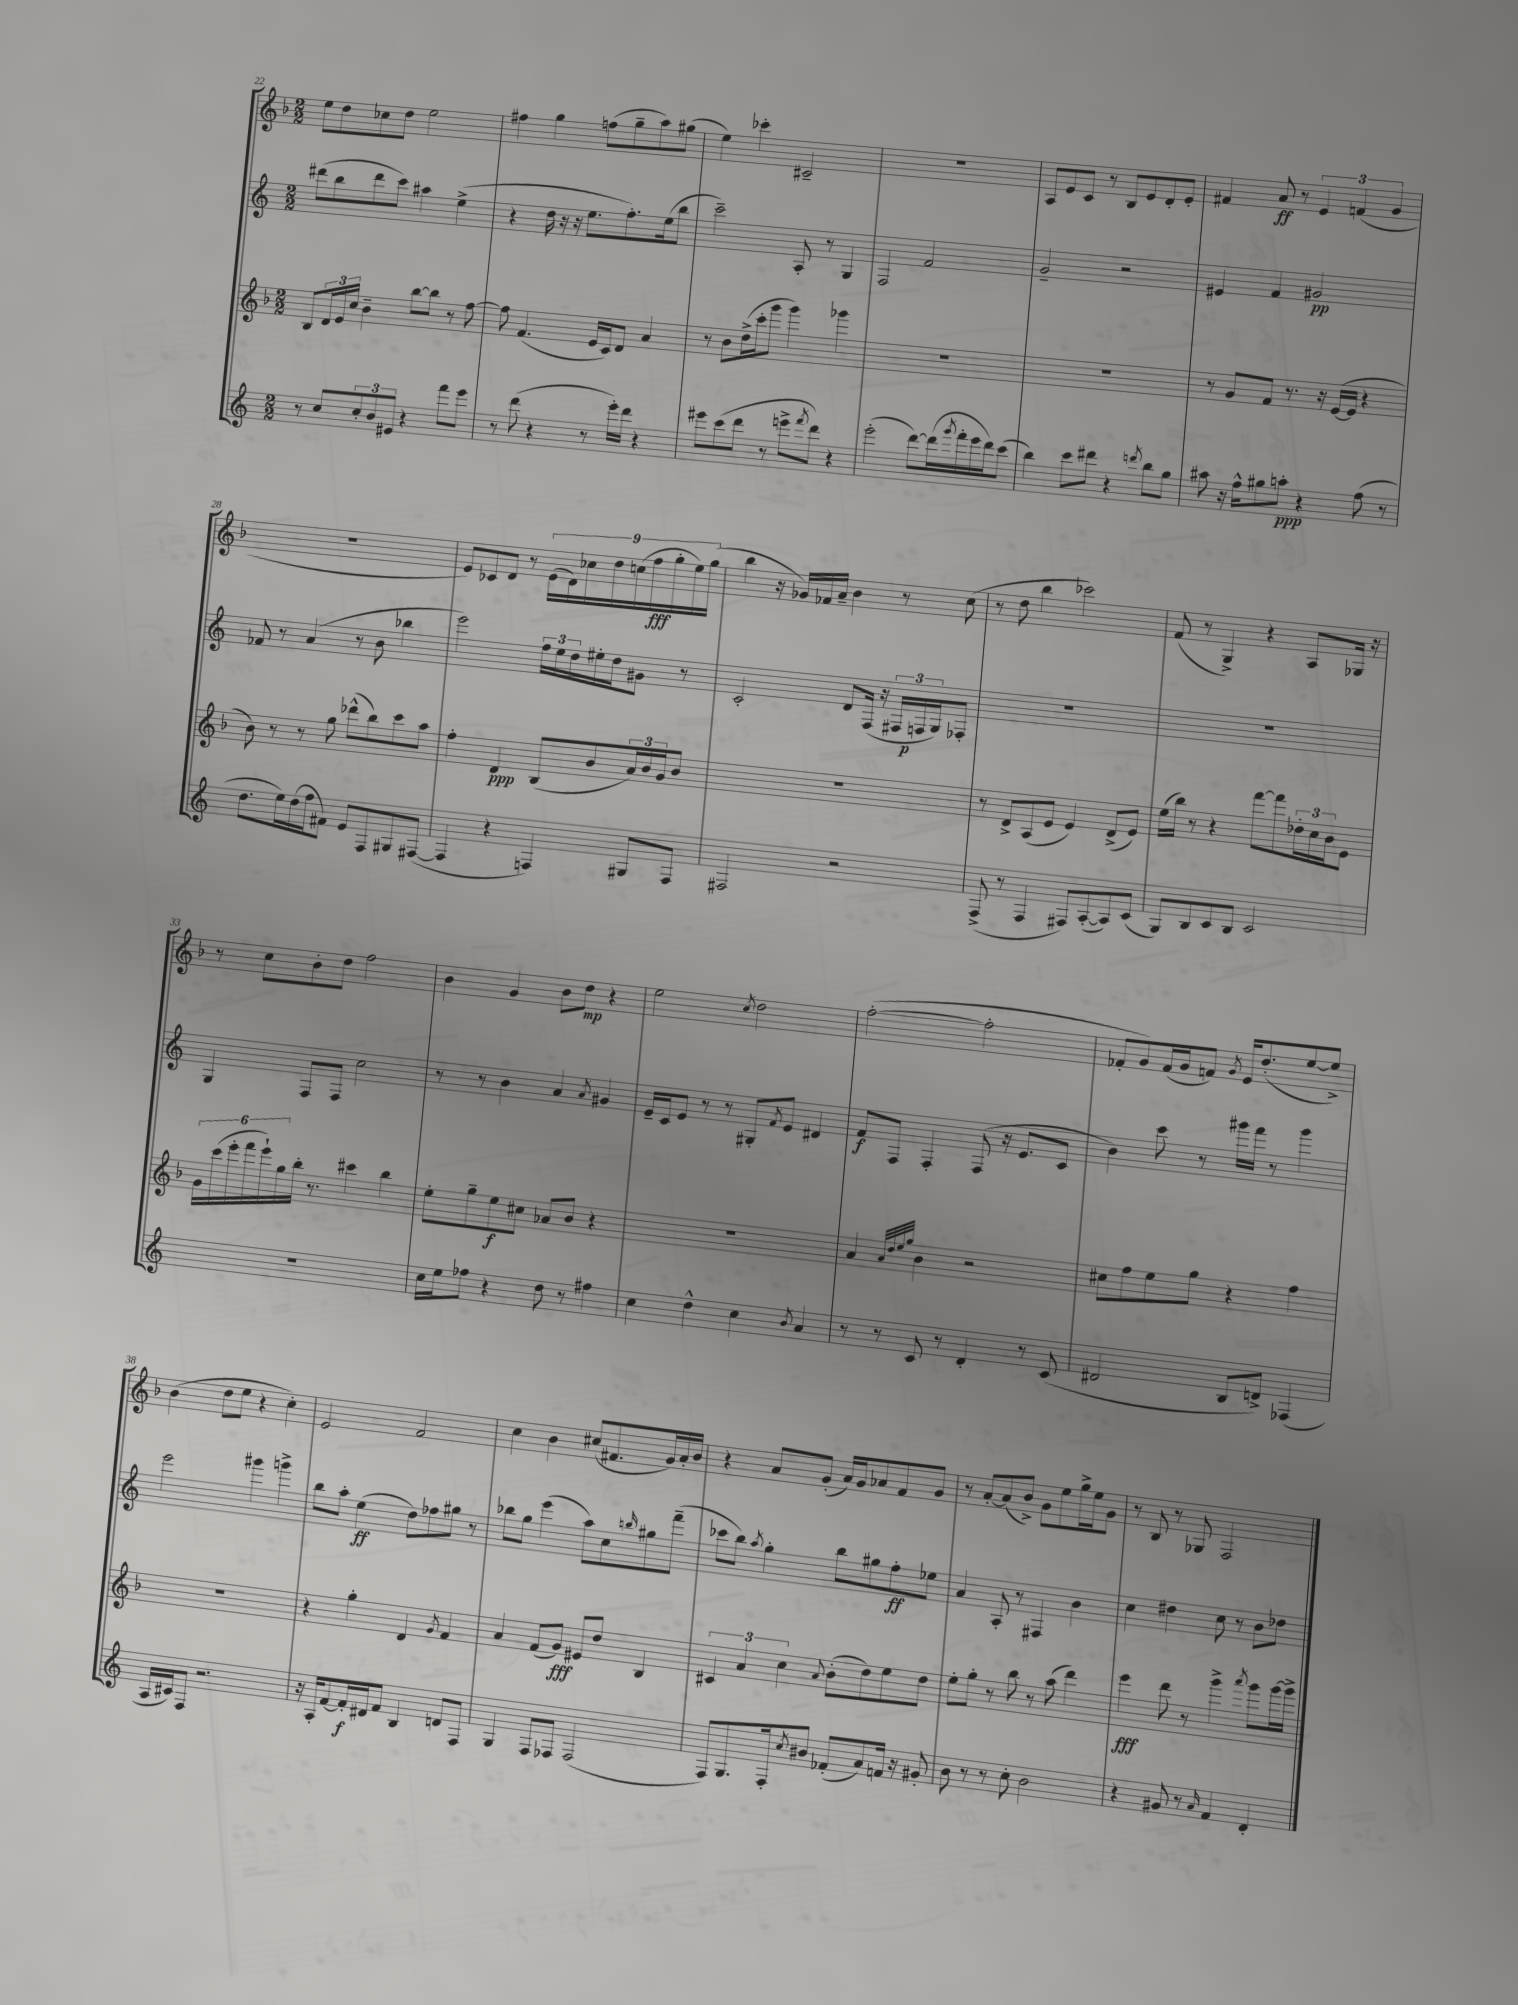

**kern	**kern	**kern	**kern
*staff4	*staff3	*staff2	*staff1
*clefG2	*clefG2	*clefG2	*clefG2
*k[]	*k[b-]	*k[]	*k[b-]
*M2/2	*M2/2	*M2/2	*M2/2
8r	8B-/L	(8ddd#\L	8ee\L
8cc/L	24d/L	8bb\	8dd\
.	24e/	.	.
.	24cc/JJ	.	.
12cc'/	4b-~\	8ddd#\	8cc-\
12b/	.	.	.
.	.	8ccc\J)	8dd\J
12e#/J	.	.	.
4r	[8bb-\L	4aa#\	2ee\
.	8bb-\]J	.	.
8fff\L	8r	(4ee^\	.
8eee\J	[8ff\	.	.
=	=	=	=
8r	8ff\]	4r	4ff#\
(8ddd\	(4.f/	.	.
4r	.	16dd\	4gg\
.	.	16r	.
.	.	16r	.
.	.	8.ee\L	.
8r	16e/LL	.	(8ff\L
.	16c/J)	.	.
16eee'\LL)	8d/J	8.ff'\)	8gg~\
16ddd\JJ	.	.	.
4r	4a/	.	8aa\)
.	.	(16ee\k	.
.	.	8bb\J	(8gg#\J
=	=	=	=
8eee#\L	8r	2ccc~\)	4ee\)
(8ccc\	8b-\L	.	.
8ddd\J	(16dd^\L	.	4ccc-'\
.	16ccc'\J	.	.
8r	8ggg\J	.	.
8eee^\L	4ggg\)	8A'/	2c#~/
8qfff/	.	.	.
8ddd\J)	.	8r	.
4r	4ggg-\	4G/	.
=	=	=	=
(2eee'\	1r	2F/	1r
[8ddd\L)	.	2f/	.
(16ddd\]L	.	.	.
8qggg/	.	.	.
16fff'\	.	.	.
16eee\	.	.	.
16ddd\J)	.	.	.
(8ccc\J	.	.	.
=	=	=	=
4bb\)	1r	2g~/	8A/L
.	.	.	8e/
8ccc\L	.	.	8c/J
8ddd#\J	.	.	8r
4r	.	2r	8B-/L
.	.	.	8e/
8qddd/	.	.	.
8bb\L	.	.	8d'/
8gg\J	.	.	8e'/J
=	=	=	=
8aa#\	8r	4e#/	4f#/
16r	8g/L	.	.
16ff^^\LK	.	.	.
8gg#\	8f/J	4f/	8a/
8aa'\J	8.r	.	8r
4r	.	2g#/	6e/
.	16r	.	.
.	([16e/LL	.	.
.	.	.	(6f/
.	16e/]JJ	.	.
(8ff\	4r	.	.
.	.	.	6g/
8r	.	.	.
=	=	=	=
8.dd\L	8b-\)	8f-/	1r
.	8r	8r	.
16ee\L)	.	.	.
(16dd\	8r	(4a/	.
16ff\J	.	.	.
8f#\J)	8gg\	.	.
8e/L	(8ddd-^^\L	8r	.
8F/	8bb-\)	8b\	.
8G#/	8ccc\	4bb-\	.
([8F#/J	8aa\J	.	.
=	=	=	=
4F#/]	4ff'\	2eee\)	8e/L)
.	.	.	8c-/
4r	4d/	.	8d/J
.	.	.	8r
4F/)	(8B-/L	24ff\LL	(18e\LL
.	.	24ee\	.
.	.	.	18d\)
.	.	24dd\	.
.	.	.	18cc-\
.	8b-/	16ee#'\	.
.	.	.	18dd\
.	.	16dd\J	.
.	.	.	(18cc\
8G#/L	24a/L)	8g#\J	.
.	.	.	18ff\
.	24b-/	.	.
.	24g/J	.	18gg'\
8F/J	8b-/J	8r	.
.	.	.	18ee\)
.	.	.	(18gg\JJ
=	=	=	=
2F#/	1r	2c'/	4bb-\
.	.	.	16r
.	.	.	16g-/LL)
.	.	.	16f-/
.	.	.	16a~/JJ
2r	.	8d/L	4b-\
.	.	(16F/Jk	.
.	.	16r	.
.	.	24F#/LL	8r
.	.	24F/	.
.	.	24G/J)	.
.	.	8F-'/J	(8cc\
=	=	=	=
(8F^/	8r	1r	8r
8r	8d^/L	.	8dd\
4F/	(8A/	.	4bb-\
.	8e/J	.	.
8F#/L)	4e/)	.	2ccc-\)
([8A'/	.	.	.
8A/])	(8d^/L	.	.
(8c/J	8e/J)	.	.
=	=	=	=
8G/L)	(16ee\LL	1r	(8f/
.	16bb-\JJ)	.	.
8B/	8r	.	8r
8c/	4r	.	4G^/)
8B/J	.	.	.
2c/	[8fff\L	.	4r
.	8fff\]	.	.
.	24dd-'\L	.	8A/L
.	24cc\	.	.
.	24b-\J	.	.
.	8e\J	.	16G-/Jk
.	.	.	16r
=	=	=	=
1r	24g\LL	4G/	8r
.	(24ccc\	.	.
.	24eee'\	.	.
.	24fff\	.	8cc\L
.	24eee`\)	.	.
.	24gg\	.	.
.	16bb-'\JJ	8F/L	8b-'\
.	8.r	.	.
.	.	8F/J	8dd\J
.	4ccc#\	2cc\	2ff\
.	4bb-\	.	.
=	=	=	=
16cc\LL	8ee'\L	8r	4b-\
16ee\J	.	.	.
8ff-\J	8gg~\	8r	.
4r	8ee\	4b\	4g/
.	8cc#\J	.	.
8dd\	8a-/L	4a/	8b-\L
8r	8b-/J	.	8dd\J
.	.	8qa/	.
4ff#\	4r	4g#/	4r
=	=	=	=
4cc\	1r	16e~/LL	2ee\
.	.	16c/J	.
.	.	8e/J	.
4dd^^\	.	8r	.
.	.	8r	.
.	.	.	8qcc/
4cc\	.	8G#'/L	2dd\
.	.	8qf/	.
.	.	8e/J	.
8qb/	.	.	.
4a/	.	4d#/	.
=	=	=	=
8r	4a/	8f/L	([2ff'\
8r	.	8F/J	.
.	32qqa/LLL	.	.
.	32qqdd/	.	.
.	32qqee/	.	.
.	32qqgg/JJJ	.	.
8c/	4b-\	4F'/	.
8r	.	.	.
4d'/	2r	(8F/	2ff'\]
.	.	16r	.
.	.	8.e/L	.
8r	.	.	.
(8c/	.	8c/J	.
=	=	=	=
2d#/	8cc#\L	4b\)	8f-'/L
.	8ff\	.	8g/)
.	8ee\	8ccc\	(16f-/L
.	.	.	16g/J
.	8gg\J	8r	8f/J)
.	.	.	8qg/
8B/L	4r	16ggg#\LL	16e/LK
.	.	16fff\JJ	(8.dd'/
8d^/J)	.	8r	.
(4F-/	4ff\	4ggg#\	[8ee/
.	.	.	8ee^/]J)
=	=	=	=
16A/LL	1r	2eee\	(4b-\
16c#/J)	.	.	.
8F/J	.	.	.
2.r	.	.	8dd\L
.	.	.	8ee\J
.	.	4ggg#\	4r
.	.	4ggg^\	4cc'\)
=	=	=	=
16r	4r	8bb\L	2e/
16A'/LK	.	.	.
[8f/	.	8aa'\J	.
16f'/]L	4gg'\	(4ee\	.
16d#/J	.	.	.
8f/J	.	.	.
4B/	4d/	8dd\L)	2f/
.	.	8ff-\	.
.	8qg/	.	.
8d/L	4f/	8gg#\J	.
8F/J	.	8r	.
=	=	=	=
4G/	4a/	8bb-\L	4cc\
.	.	8gg\J	.
8F/L	(8f/L	(4eee\	4b-\
8F-/J	8g/J)	.	.
(2F-/	8e#/L	8aa\L)	(8cc#/L
.	8dd/J	8cc\	8.f#/
.	.	16qqbb/	.
.	4B-/	8gg#\	.
.	.	.	16g/L)
.	.	(8fff~\J	16a'/
.	.	.	16b-/JJ
=	=	=	=
8F/L)	6c#/	8ccc-\L	4r
8.G/	.	8bb\J)	.
.	6a/	.	.
.	.	8qaa/	.
.	.	4gg'\	8a/L
16F'/k	.	.	.
.	6cc\	.	.
8qcc/	.	.	.
8b#/J	.	.	(8g'/J
.	8qqa/	.	.
(8f-'/L	(8b-'\L	8bb\L	16a/LL)
.	.	.	16g/J
8a/)	8dd\)	8gg#\	8a-/
16f/Jk	8ee\	8ff'\	8f/
16r	.	.	.
8g#'/	8dd\J	8ee-\J	8g/J
=	=	=	=
8b\	8ee'\L	4a/	8r
8r	8gg'\J	.	[8a'/L
8r	8r	8A'/	(8a/]
8cc'\	8bb-\	8r	8b-^/J)
2b\	8r	4F#/	8g\L
.	(8aa\	.	8ee\
.	4ddd\)	4b\	16gg^\L
.	.	.	16ee\J
.	.	.	8g\J
=	=	=	=
4r	4eee\	4cc\	8r
.	.	.	8B-/
8g#/	8ddd\	4dd#\	8r
8r	8r	.	8G-/
16qqa/	.	.	.
4f/	4ggg^\	8cc\	2F/
.	.	8r	.
.	8qaaa/	.	.
4d'/	8ggg\L	8b\L	.
.	[16ggg\L	8dd-\J	.
.	16ggg^\]JJ	.	.
==	==	==	==
*-	*-	*-	*-
